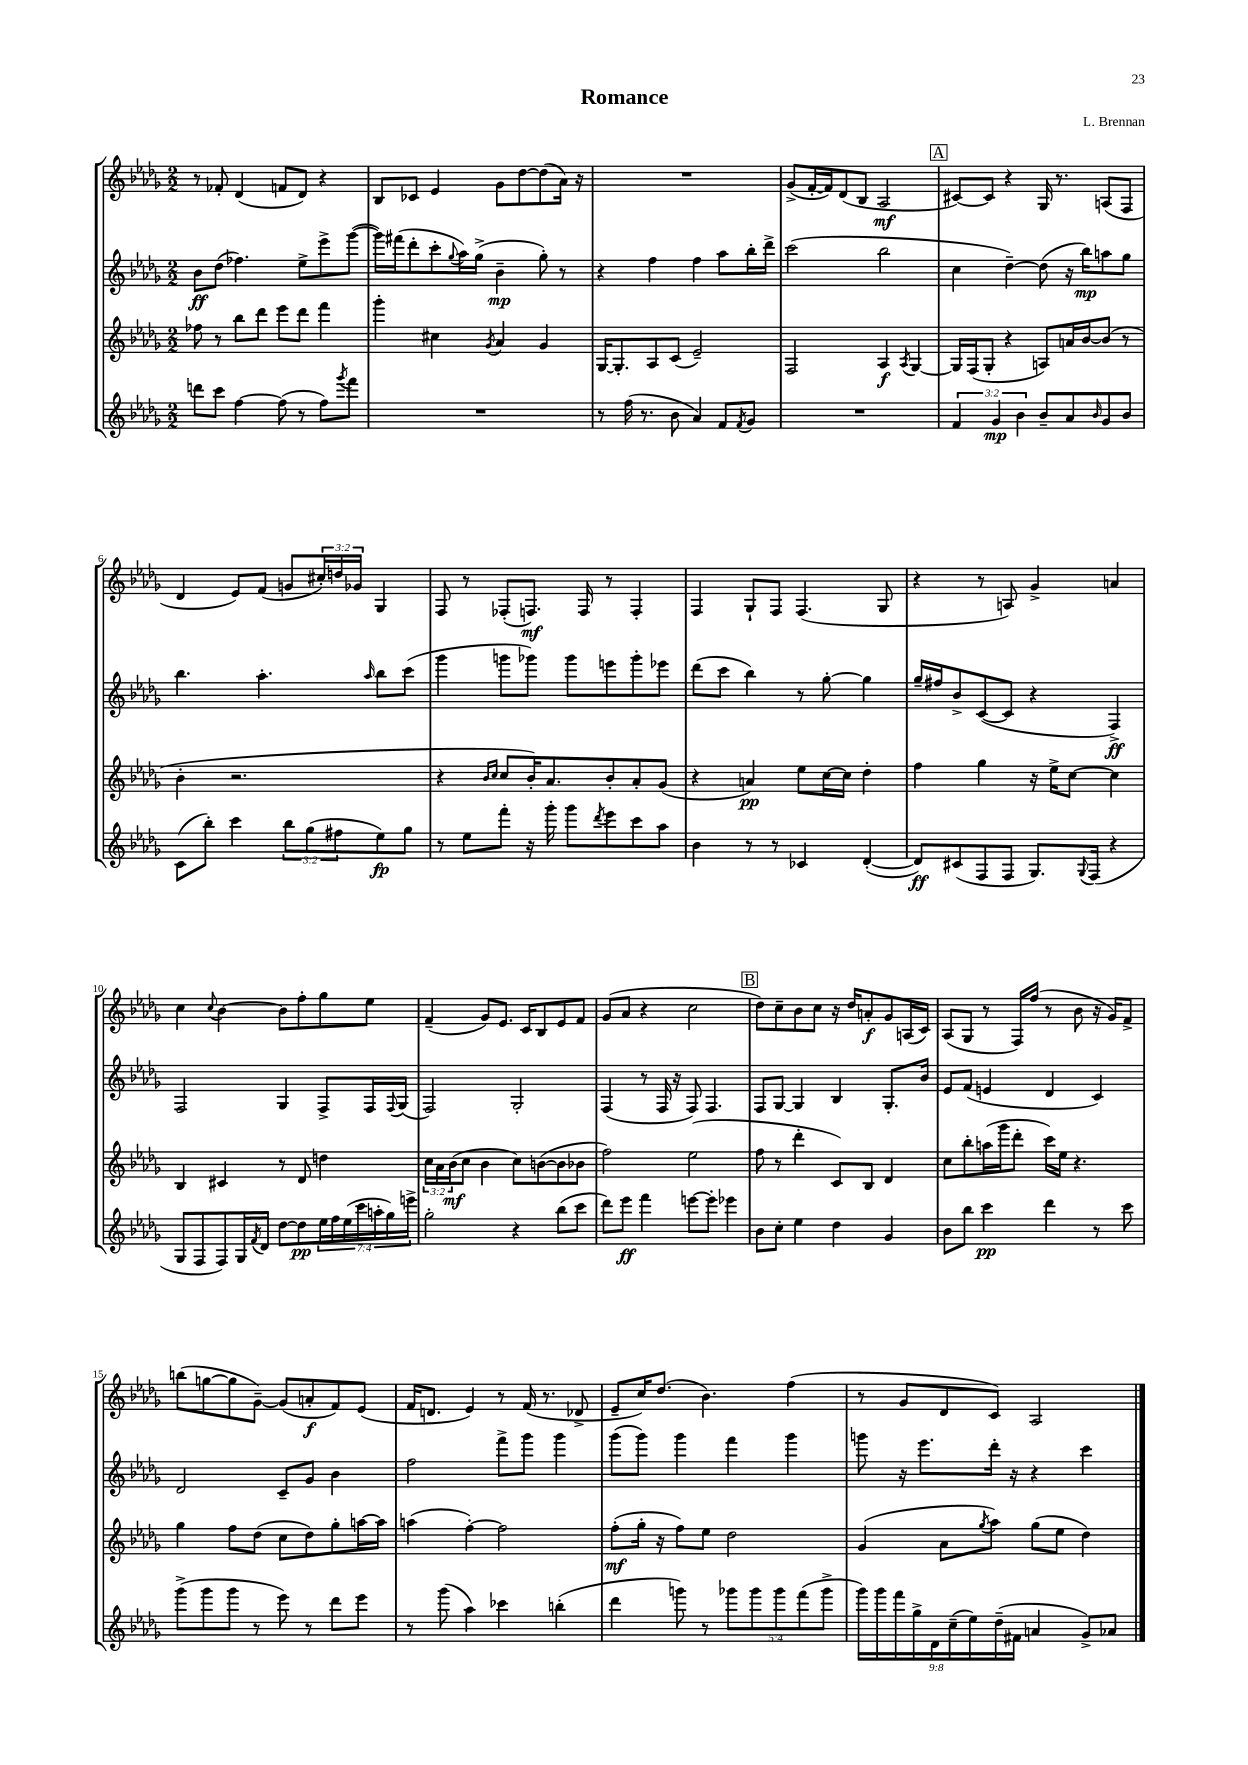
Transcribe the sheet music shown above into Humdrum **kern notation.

**kern	**dynam	**kern	**dynam	**kern	**dynam	**kern	**dynam
*part4	*part4	*part3	*part3	*part2	*part2	*part1	*part1
*staff4	*staff4	*staff3	*staff3	*staff2	*staff2	*staff1	*staff1
*clefG2	*	*clefG2	*	*clefG2	*	*clefG2	*
*k[b-e-a-d-g-]	*	*k[b-e-a-d-g-]	*	*k[b-e-a-d-g-]	*	*k[b-e-a-d-g-]	*
*M2/2	*	*M2/2	*	*M2/2	*	*M2/2	*
=1	=1	=1	=1	=1	=1	=1	=1
8dddn\L	.	8ff-X\	.	8b-\L	ff	8r	.
8ccc\J	.	8r	.	(8dd-\J	.	8f-X'/	.
[4ff\	.	8bb-\L	.	4.ff-X\)	.	(4d-/	.
.	.	8ddd-\J	.	.	.	.	.
(8ff\]	.	8eee-\L	.	.	.	8fn/L	.
8r	.	8ddd-\J	.	8ee-^\L	.	8d-/J)	.
8ff\L)	.	4fff\	.	8eee-^\	.	4r	.
8qggg-/	.	.	.	.	.	.	.
8fff\J	.	.	.	([8ggg-\J	.	.	.
=2	=2	=2	=2	=2	=2	=2	=2
1r	.	4ggg-'\	.	16ggg-\LL])	.	8B-/L	.
.	.	.	.	(16fff#X\J	.	.	.
.	.	.	.	8ddd-'\	.	8c-X/J	.
.	.	4cc#X\	.	8ccc'\	.	4e-/	.
.	.	.	.	8qqgg-/	.	.	.
.	.	.	.	16aa-\L)	.	.	.
.	.	.	.	(16gg-^\JJ	.	.	.
.	.	8qg-/	.	.	.	.	.
.	.	4a-/	.	4b-~\	mp	8g-\L	.
.	.	.	.	.	.	[8dd-\	.
.	.	4g-/	.	8gg-'\)	.	(8dd-\]	.
.	.	.	.	8r	.	16a-\Jk)	.
.	.	.	.	.	.	16r	.
=3	=3	=3	=3	=3	=3	=3	=3
8r	.	[16G-/KL	.	4r	.	1r	.
.	.	8.G-'/]	.	.	.	.	.
(16ff\	.	.	.	.	.	.	.
8.r	.	.	.	.	.	.	.
.	.	8A-/	.	4ff\	.	.	.
8b-\	.	(8c/J	.	.	.	.	.
4a-/)	.	2e-~/)	.	4ff\	.	.	.
8f/L	.	.	.	8aa-\L	.	.	.
8qf/	.	.	.	.	.	.	.
8g-/J	.	.	.	16bb-'\L	.	.	.
.	.	.	.	16ddd-^\JJ	.	.	.
=4	=4	=4	=4	=4	=4	=4	=4
1r	.	2F/	.	(2ccc\	.	(8g-^/L	.
.	.	.	.	.	.	[16f'/L	.
.	.	.	.	.	.	16f/J])	.
.	.	.	.	.	.	(8d-/	.
.	.	.	.	.	.	8B-/J	.
.	.	4A-/	f	2bb-\	.	2A-/	mf
.	.	8qA-/	.	.	.	.	.
.	.	[4G-/	.	.	.	.	.
!!LO:REH:place=s1:t=A
=5	=5	=5	=5	=5	=5	=5	=5
6f/	.	16G-/LL]	.	4cc\	.	[8c#X/L)	.
.	.	(16F/J	.	.	.	.	.
.	.	8G-'/J	.	.	.	8c#/J]	.
6g-/	mp	.	.	.	.	.	.
.	.	4r	.	[4dd-~\)	.	4r	.
6b-\	.	.	.	.	.	.	.
8b-~/L	.	8An/L)	.	(8dd-\]	.	16G-/	.
.	.	.	.	.	.	8.r	.
8a-/	.	16an/L	.	16r	.	.	.
.	.	[16b-/J	.	16bb-\KL)	mp	.	.
16qqb-/	.	.	.	.	.	.	.
8g-/	.	(8b-/J]	.	8aan\	.	(8An/L	.
8b-/J	.	8r	.	8gg-\J	.	8F/J	.
!!LO:LB:g=z
=6	=6	=6	=6	=6	=6	=6	=6
(8c\L	.	4b-'\	.	4.bb-\	.	4d-/	.
8bb-'\J)	.	.	.	.	.	.	.
4ccc\	.	2.r	.	.	.	8e-/L)	.
.	.	.	.	4.aa-'\	.	(8f/J	.
12bb-\L	.	.	.	.	.	8gn/L	.
(12gg-\	.	.	.	.	.	.	.
.	.	.	.	.	.	24cc#X'/L)	.
12ff#X\	.	.	.	.	.	24ddn/	.
.	.	.	.	.	.	24g-X/JJ	.
.	.	.	.	16qqaa-/	.	.	.
8ee-\)	fp	.	.	8bb-\L	.	4G-/	.
8gg-\J	.	.	.	(8ccc\J	.	.	.
=7	=7	=7	=7	=7	=7	=7	=7
8r	.	4r	.	4ggg-\	.	8F/	.
8ee-\L	.	.	.	.	.	8r	.
.	.	16qqb-/LL	.	.	.	.	.
.	.	16qqcc/JJ	.	.	.	.	.
8fff'\J	.	8cc/L	.	8gggn\L	.	(8F-X'/L	.
16r	.	16b-'/K)	.	8ggg-X\J)	.	8.Fn/J)	mf
16ggg-'\	.	8.a-/	.	.	.	.	.
8ggg-\L	.	.	.	8ggg-\L	.	.	.
.	.	.	.	.	.	16F/	.
8qddd-/	.	.	.	.	.	.	.
8eee-\	.	8b-'/	.	8eeen\	.	8r	.
8ccc\	.	8a-'/	.	8ggg-'\	.	4F'/	.
8aa-\J	.	(8g-/J	.	8eee-X\J	.	.	.
=8	=8	=8	=8	=8	=8	=8	=8
4b-\	.	4r	.	(8ddd-\L	.	4F/	.
.	.	.	.	8ccc\J	.	.	.
8r	.	4an/)	pp	4bb-\)	.	8G-`/L	.
8r	.	.	.	.	.	8F/J	.
4c-X/	.	8ee-\L	.	8r	.	(4.F/	.
.	.	[16cc\L	.	[8gg-'\	.	.	.
.	.	16cc\JJ]	.	.	.	.	.
([4d-'/	.	4dd-'\	.	4gg-\]	.	.	.
.	.	.	.	.	.	8G-/	.
=9	=9	=9	=9	=9	=9	=9	=9
8d-/L])	ff	4ff\	.	16gg-~/LL	.	4r	.
.	.	.	.	16ff#X/J	.	.	.
(8c#X/	.	.	.	8b-^/	.	.	.
8F/	.	4gg-\	.	([8c/	.	8r	.
8F/J	.	.	.	8c/J]	.	8An/)	.
8.G-/L)	.	16r	.	4r	.	4g-^/	.
.	.	16ee-^\KL	.	.	.	.	.
.	.	[8cc\J	.	.	.	.	.
8qqG-/	.	.	.	.	.	.	.
(16F/Jk	.	.	.	.	.	.	.
4r	.	4cc\]	.	4F^/)	ff	4an/	.
!!LO:LB:g=z
=10	=10	=10	=10	=10	=10	=10	=10
8G-/L	.	4B-/	.	2F/	.	4cc\	.
8F/	.	.	.	.	.	.	.
.	.	.	.	.	.	8qqcc/	.
8F/)	.	4c#X/	.	.	.	[4b-\	.
16G-/L	.	.	.	.	.	.	.
8qf/	.	.	.	.	.	.	.
16d-/JJ	.	.	.	.	.	.	.
[8dd-\L	.	8r	.	4G-/	.	8b-\L]	.
8dd-\]	pp	8d-/	.	.	.	8ff'\	.
28ee-\L	.	4ddn\	.	8F^/L	.	8gg-\	.
28ff\	.	.	.	.	.	.	.
(28ee-\	.	.	.	.	.	.	.
28ccc\	.	.	.	.	.	.	.
.	.	.	.	16F/L	.	8ee-\J	.
28aan'\	.	.	.	.	.	.	.
28gg-\)	.	.	.	.	.	.	.
.	.	.	.	8qqF/	.	.	.
.	.	.	.	(16G-/JJ	.	.	.
28eeen^\JJ	.	.	.	.	.	.	.
=11	=11	=11	=11	=11	=11	=11	=11
2gg-'\	.	24cc\LL	.	2F/)	.	(4f~/	.
.	.	24a-\	.	.	.	.	.
.	.	(24b-\J	mf	.	.	.	.
.	.	8cc\J	.	.	.	.	.
.	.	4b-\	.	.	.	8g-/L)	.
.	.	.	.	.	.	8.e-/J	.
4r	.	8cc\L)	.	2G-'/	.	.	.
.	.	.	.	.	.	16c/KL	.
.	.	([8bn\	.	.	.	8B-/	.
(8bb-\L	.	8b\]	.	.	.	8e-/	.
8ccc\J	.	8b-X\J	.	.	.	8f/J	.
=12	=12	=12	=12	=12	=12	=12	=12
8ddd-\L)	.	2ff\)	.	(4F/	.	(8g-/L	.
8eee-\J	ff	.	.	.	.	8a-/J	.
4fff\	.	.	.	8r	.	4r	.
.	.	.	.	16F/	.	.	.
.	.	.	.	16r	.	.	.
[8eeen\L	.	(2ee-\	.	8F/)	.	2cc\	.
8eee'\J]	.	.	.	4.F/	.	.	.
4eee-X\	.	.	.	.	.	.	.
!!LO:REH:place=s1:t=B
=13	=13	=13	=13	=13	=13	=13	=13
8b-\L	.	8ff\	.	8F/L	.	8dd-\L)	.
8cc'\J	.	8r	.	[8G-/J	.	8cc~\	.
4ee-\	.	4ddd-'\	.	4G-/]	.	8b-\	.
.	.	.	.	.	.	8cc\J	.
4dd-\	.	8c/L)	.	4B-/	.	16r	.
.	.	.	.	.	.	16dd-/KL	.
.	.	8B-/J	.	.	.	8an'/	f
4g-/	.	4d-/	.	8.G-'/L	.	8g-/	.
.	.	.	.	.	.	(16An/L	.
.	.	.	.	16b-/Jk	.	16c/JJ)	.
=14	=14	=14	=14	=14	=14	=14	=14
8b-\L	.	8cc\L	.	8e-/L	.	(8A-/L	.
8bb-\J	.	8bb-'\	.	(8f/J	.	8G-/J	.
4ccc\	pp	(16aan\L	.	4en/	.	8r	.
.	.	16ggg-\J	.	.	.	.	.
.	.	8ddd-'\J	.	.	.	16F/LL)	.
.	.	.	.	.	.	(16ff/JJ	.
4ddd-\	.	16ccc\LL)	.	4d-/	.	8r	.
.	.	16ee-\JJ	.	.	.	.	.
.	.	4.r	.	.	.	8b-\	.
8r	.	.	.	4c/)	.	16r	.
.	.	.	.	.	.	16g-/KL)	.
8ccc\	.	.	.	.	.	8f^/J	.
!!LO:LB:g=z
=15	=15	=15	=15	=15	=15	=15	=15
(8ggg-^\L	.	4gg-\	.	2d-/	.	(8bbn\L	.
8ggg-\	.	.	.	.	.	[8ggn\	.
8ggg-\J	.	8ff\L	.	.	.	8gg\]	.
8r	.	(8dd-\J	.	.	.	[8g-~\J)	.
8eee-\)	.	8cc\L	.	8c~/L	.	(8g-/L]	.
8r	.	8dd-\)	.	8g-/J	.	8an'/	f
8ddd-\L	.	8gg-'\	.	4b-\	.	8f/)	.
8eee-\J	.	[16aan\L	.	.	.	(8e-/J	.
.	.	16aa\JJ]	.	.	.	.	.
=16	=16	=16	=16	=16	=16	=16	=16
8r	.	(4aan\	.	2ff\	.	16f/KL	.
.	.	.	.	.	.	8.dn/J	.
(8ggg-\	.	.	.	.	.	.	.
4aa-\)	.	[4ff'\)	.	.	.	4e-/)	.
4ccc-X\	.	2ff\]	.	8fff^\L	.	8r	.
.	.	.	.	8ggg-\J	.	(16f/	.
.	.	.	.	.	.	8.r	.
(4bbn'\	.	.	.	4ggg-\	.	.	.
.	.	.	.	.	.	8d-X^/	.
=17	=17	=17	=17	=17	=17	=17	=17
4ddd-\	.	(8ff'\L	mf	(8ggg-\L	.	8e-~/L	.
.	.	16gg-'\Jk	.	8ggg-\J)	.	16cc/K)	.
.	.	16r	.	.	.	(8.dd-/J	.
8gggn\)	.	8ff\L)	.	4ggg-\	.	.	.
8r	.	8ee-\J	.	.	.	4.b-\)	.
10ggg-X\L	.	2dd-\	.	4fff\	.	.	.
10ggg-\	.	.	.	.	.	.	.
10ggg-\	.	.	.	.	.	.	.
.	.	.	.	4ggg-\	.	(4ff\	.
(10fff\	.	.	.	.	.	.	.
10ggg-^\J	.	.	.	.	.	.	.
=18	=18	=18	=18	=18	=18	=18	=18
18ggg-\LL)	.	(4g-/	.	8gggn\	.	8r	.
18ggg-\	.	.	.	.	.	.	.
18fff\	.	.	.	.	.	.	.
.	.	.	.	16r	.	8g-/L	.
18gg-^\	.	.	.	.	.	.	.
.	.	.	.	8.eee-\L	.	.	.
18d-\	.	.	.	.	.	.	.
.	.	8a-\L	.	.	.	8d-/	.
(18cc~\	.	.	.	.	.	.	.
18ee-\)	.	.	.	.	.	.	.
.	.	8qgg-/	.	.	.	.	.
.	.	8aa-\J)	.	16ddd-'\Jk	.	8c/J)	.
(18dd-~\	.	.	.	.	.	.	.
.	.	.	.	16r	.	.	.
18f#X\JJ	.	.	.	.	.	.	.
4an/	.	(8gg-\L	.	4r	.	2A-/	.
.	.	8ee-\J	.	.	.	.	.
8g-^/L)	.	4dd-\)	.	4ccc\	.	.	.
8a-X/J	.	.	.	.	.	.	.
==	==	==	==	==	==	==	==
*-	*-	*-	*-	*-	*-	*-	*-
